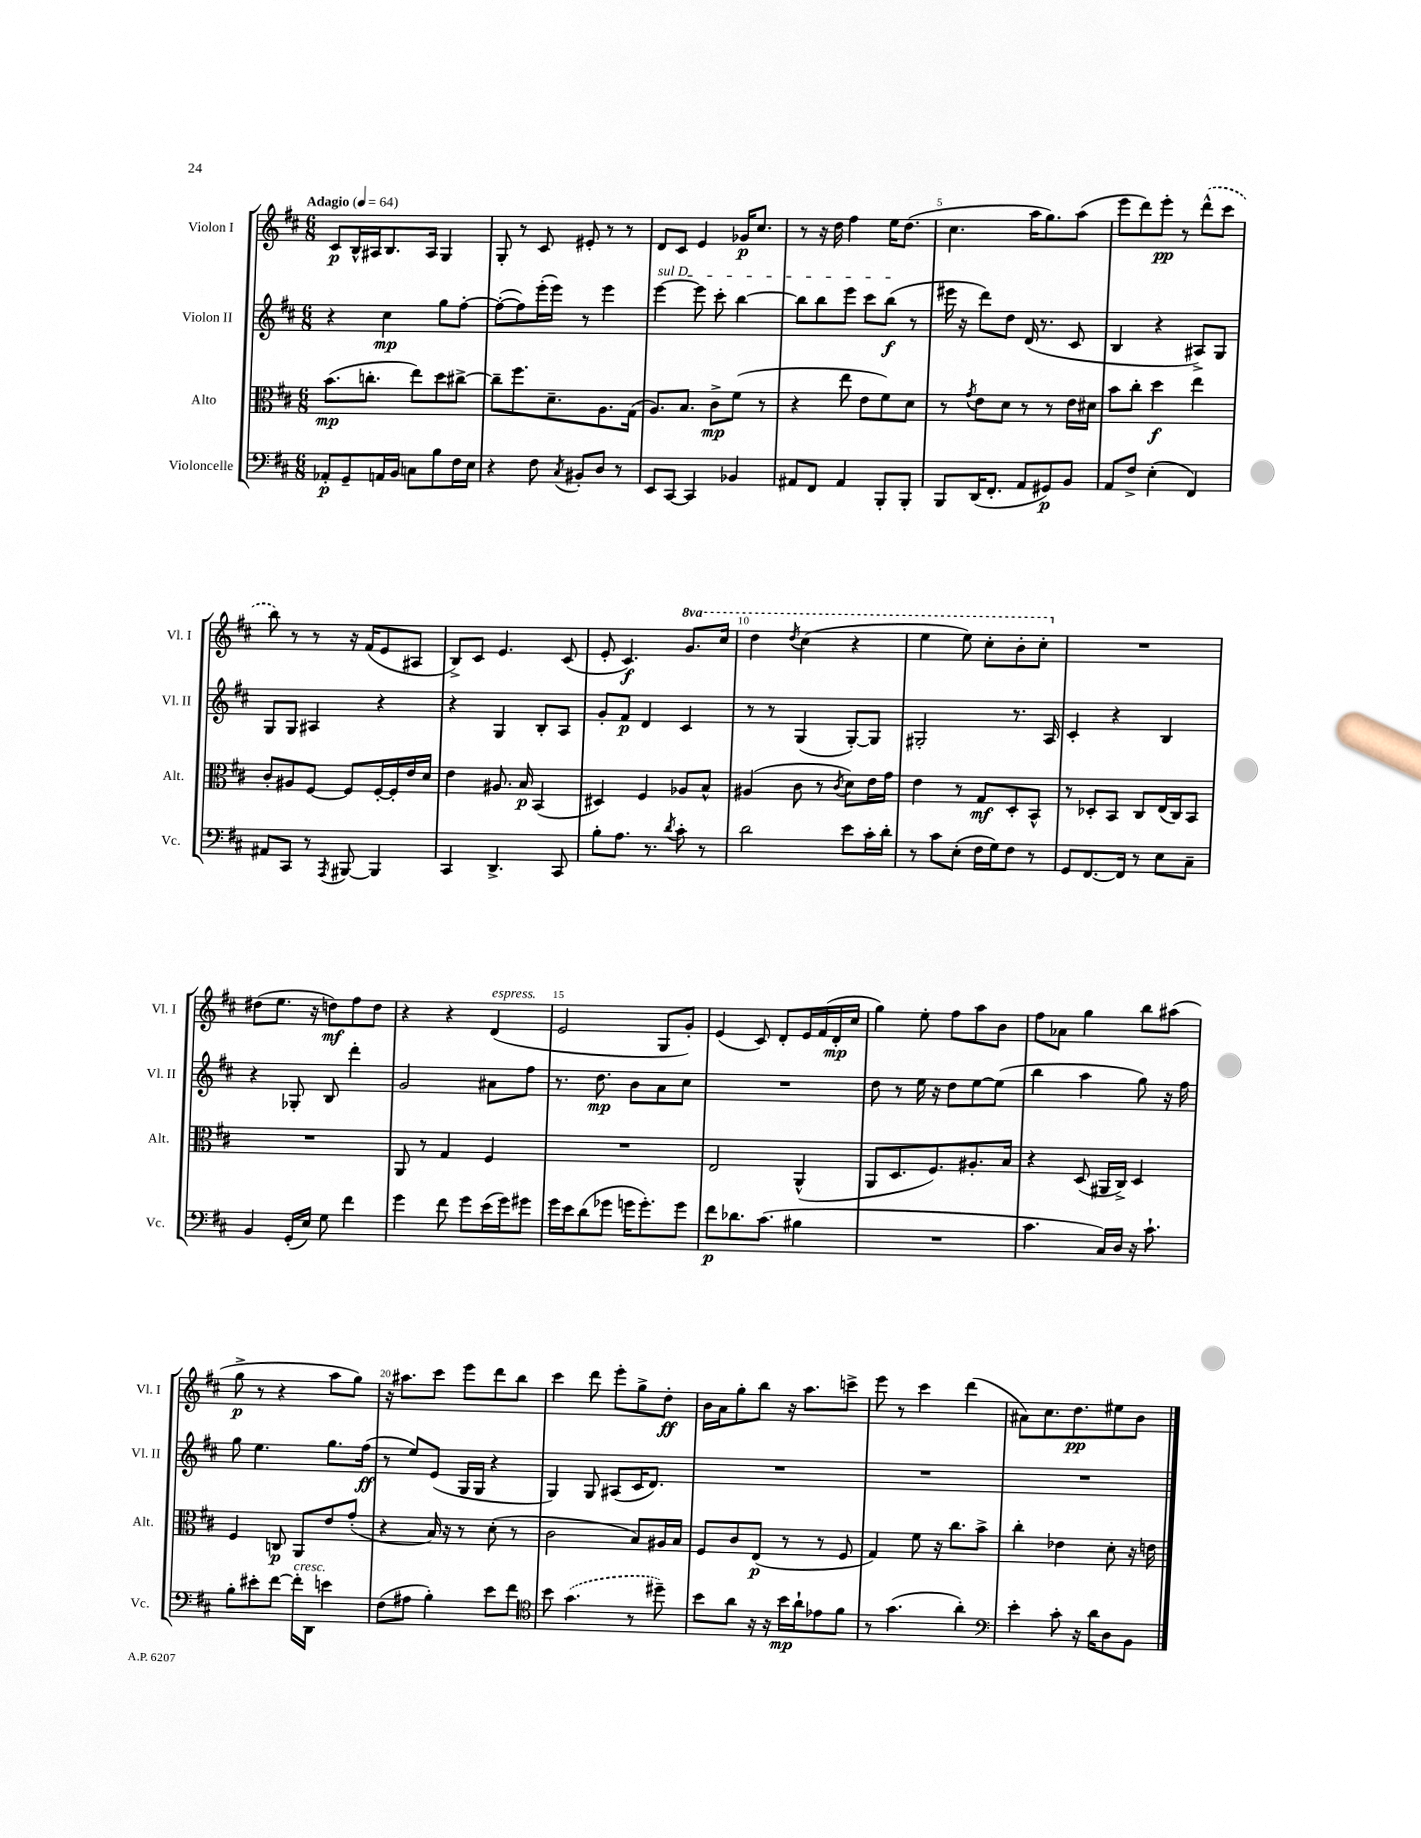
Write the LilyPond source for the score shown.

<<
\new StaffGroup <<
\new Staff = "s0" \with { instrumentName = "Violon I" shortInstrumentName = "Vl. I" } {
    \clef treble \key d \major \numericTimeSignature \time 6/8 \set Staff.ottavationMarkups = #ottavation-simple-ordinals \tempo "Adagio" 4 = 64
    cis'8\p b16-^ ais16 b8. ais16 g4 |
    g8-. r8 cis'8 eis'8-. r8 r8 |
    d'8 cis'8 e'4 ges'16\p cis''8. |
    r8 r16 d''16 fis''4 e''16 d''8.( |
    cis''4. a''16 g''8.) a''8( |
    e'''8 d'''8) e'''8-.\pp r8 \once \slurDashed d'''8-^( cis'''8 |
    b''8) r8 r8 r16 fis'16( e'8 ais8 |
    b8->) cis'8 e'4. cis'8( |
    e'8-. cis'4.\f) \ottava #1 g''8. cis'''16 |
    d'''4 \acciaccatura { d'''8 } cis'''4( r4 |
    e'''4 e'''8) cis'''8-. b''8-. cis'''8-. \ottava #0 |
    R2. |
    dis''8( e''8. r16 d''8\mf) fis''8 d''8 |
    r4 r4 d'4^\markup { \italic "espress." }( |
    e'2 g8 g'8-.) |
    e'4( cis'8) d'8-. e'16 fis'16( d'16-.\mp cis''16 |
    g''4) e''8-. fis''8 a''8 b'8 |
    fis''8 aes'8 g''4 b''8 ais''8( |
    g''8->\p r8 r4 a''8 g''8) |
    r16 ais''8. cis'''8 e'''8 d'''8 b''8 |
    cis'''4 d'''8 e'''8-. g''8-> d''8-.\ff |
    b'16 a'16 g''8-. b''8 r16 a''8. c'''8-> |
    e'''8 r8 cis'''4 d'''4( |
    ais'8) cis''8. d''8.\pp eis''8 b'8 \bar "|." |
}
\new Staff = "s1" \with { instrumentName = "Violon II" shortInstrumentName = "Vl. II" } {
    \clef treble \key d \major \numericTimeSignature \time 6/8
    r4 cis''4\mp g''8 fis''8~-. |
    fis''8~-.( fis''8) e'''16-.( e'''16) r8 e'''4 |
    \once \override TextSpanner.bound-details.left.text = \markup { \italic "sul D" } e'''4~\startTextSpan e'''8 cis'''8-. b''4~ |
    b''8 b''8 e'''8 cis'''8 b''8\f\stopTextSpan( r8 |
    eis'''16 r16 d'''8) d''8 d'16( r8. cis'8 |
    b4 r4 ais8->) g8 |
    g8 g8 ais4 r4 |
    r4 g4 b8-. a8 |
    g'8-. fis'8\p d'4 cis'4 |
    r8 r8 g4( g8~-.) g8 |
    gis2-. r8. a16 |
    cis'4-. r4 b4 |
    r4 ges8-. b8 d'''4-. |
    g'2 ais'8 fis''8 |
    r8. d''8.\mp b'8 a'8 cis''8 |
    R2. |
    d''8 r8 e''16 r16 d''8 e''8~ e''8( |
    b''4 a''4 g''8) r16 fis''16 |
    g''8 e''4. g''8. fis''16\ff( |
    r8 e''8) e'8( g16 g16 r4 |
    g4) g8 ais8( cis'16 d'8.) |
    R2. |
    R2. |
    R2. \bar "|." |
}
\new Staff = "s2" \with { instrumentName = "Alto" shortInstrumentName = "Alt." } {
    \clef alto \key d \major \numericTimeSignature \time 6/8
    b'8.\mp( c''8.-. e''8) d''8 cis''8~-> |
    cis''8-- fis''8. d'8.-- a8. g16( |
    a8.) b8. cis'8->\mp fis'8( r8 |
    r4 e''8 e'8 fis'8) d'8 |
    r8 \acciaccatura { g'8 } e'8 d'8 r8 r8 e'16 dis'16 |
    b'8 cis''8-. d''4\f e''4 |
    cis'8-. ais8 fis8~ fis8 fis16~-. fis16-. e'16 d'16 |
    e'4 ais8. b16\p b,4( |
    dis4) fis4 aes8 b8-^ |
    ais4( cis'8 r8 \acciaccatura { cis'8 } d'8) e'16 g'16 |
    e'4 r8 g8\mf d8-. b,8-^ |
    r8 des8-. b,8 cis8 e16( cis16) b,8 |
    R2. |
    a,8 r8 g4 fis4 |
    R2. |
    e2 a,4-^( |
    a,8 d8. fis8.) ais8.-. b16 |
    r4 d8( ais,16 cis16->) d4 |
    fis4 c8\p a,8 e'8 g'8-.( |
    r4 b16) r16 r8 d'8-.( r8 |
    cis'2 b8) ais16 b16 |
    fis8 cis'8 e8\p( r8 r8 fis8 |
    g4) fis'8 r16 cis''8. b'8-> |
    cis''4-. ees'4 d'8-. r16 e'16 \bar "|." |
}
\new Staff = "s3" \with { instrumentName = "Violoncelle" shortInstrumentName = "Vc." } {
    \clef bass \key d \major \numericTimeSignature \time 6/8
    aes,8-.\p g,8-- a,16 b,16 c8 b8 fis16 e16 |
    r4 fis8 \acciaccatura { cis8 } bis,8-. d8 r8 |
    e,8 cis,8~ cis,4 bes,4 |
    ais,8 fis,8 ais,4 b,,8-. b,,8-. |
    b,,8 d,16( fis,8.-. a,8 gis,8\p) b,8 |
    a,8 fis8-> e4-.( fis,4) |
    ais,8 cis,8 r8 \acciaccatura { a,,8 } bis,,8~ bis,,4 |
    cis,4 d,4.-> cis,8 |
    b8-. a8. r8. \acciaccatura { d'8 } cis'8-. r8 |
    d'2 e'8 cis'16-. d'16-. |
    r8 cis'8 e8-.( fis16 g16) fis8 r8 |
    g,8 fis,8.~ fis,16 r8 e8 cis8-- |
    b,4 g,16-.( e16) g8 fis'4 |
    g'4 fis'8 g'8 e'16( g'16) gis'8 |
    g'16 e'16 d'8( ges'8 g'16 g'8.-.) g'8 |
    fis'8\p des'8. cis'8.( bis4 |
    R2. |
    cis'4. cis16) d16 r16 cis'8.-! |
    b8-. eis'8-. fis'8~ fis'16-.^\markup { \italic "cresc." } d,16 e'4 |
    fis8( ais8 b4-.) e'8 fis'8 |
    \clef tenor b'8 \once \slurDashed g'4.( r8 dis''8--) |
    b'8 a'8 r16 r16 b'16\mp a'16-! ees'8 fis'8 |
    r8 g'4.( a'4-.) |
    \clef bass e'4-. cis'8-. r16 d'16 d8 b,8 \bar "|." |
}
>>
>>
\layout { \context { \Score \override BarNumber.break-visibility = ##(#f #t #t) barNumberVisibility = #(every-nth-bar-number-visible 5) } }
